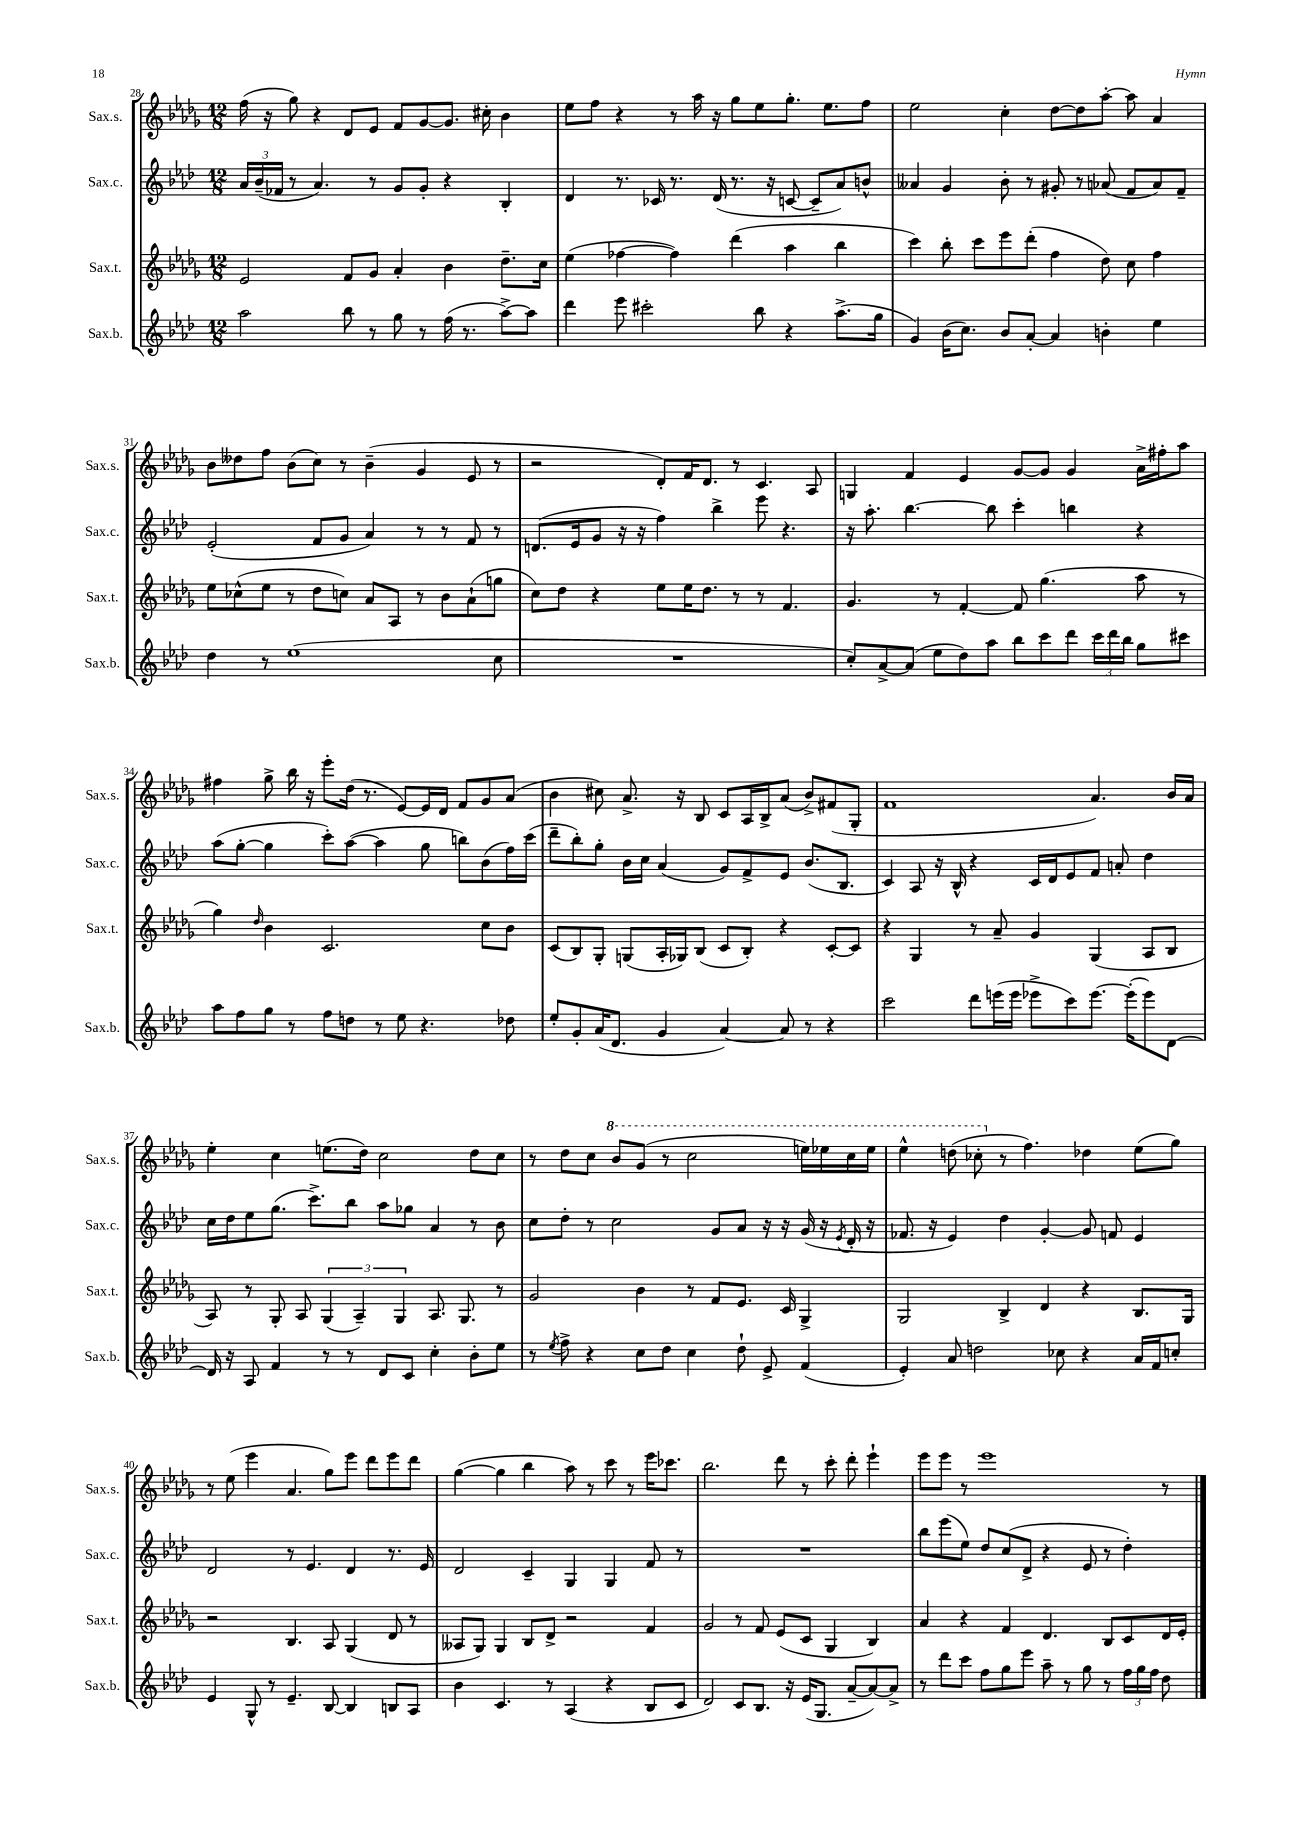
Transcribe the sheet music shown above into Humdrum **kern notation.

**kern	**kern	**kern	**kern
*staff4	*staff3	*staff2	*staff1
*clefG2	*clefG2	*clefG2	*clefG2
*k[b-e-a-d-]	*k[b-e-a-d-g-]	*k[b-e-a-d-]	*k[b-e-a-d-g-]
*M12/8	*M12/8	*M12/8	*M12/8
2aa-	2e-	24a-	(16ff
.	.	(24b-~	.
.	.	.	16r
.	.	24f-	.
.	.	8r	8gg-)
.	.	4.a-)	4r
8bb-	8f	.	8d-
8r	8g-	8r	8e-
8gg	4a-'	8g	8f
8r	.	8g'	[8g-
(16ff	4b-	4r	8.g-]
8.r	.	.	.
.	.	.	16cc#'
[8aa-^)	8.dd-~	4B-'	4b-
8aa-]	.	.	.
.	16cc	.	.
=	=	=	=
4ddd-	(4ee-	4d-	8ee-
.	.	.	8ff
8eee-	[4ff-	8.r	4r
2ccc#'	.	.	.
.	.	16c-	.
.	4ff-])	8.r	8r
.	.	.	16aa-
.	.	(16d-	16r
.	(4ddd-	8.r	8gg-
8bb-	.	.	8ee-
.	.	16r	.
4r	4aa-	[8c	8.gg-'
.	.	8c~]	.
.	.	.	8.ee-
(8.aa-^	4bb-	8a-)	.
.	.	8b^^	8ff
16gg	.	.	.
=	=	=	=
4g)	4ccc)	4a--	2ee-
(16b-	8bb-'	4g	.
8.cc)	.	.	.
.	8ccc	.	.
8b-	8eee-	8b-'	4cc'
[8a-'	(8ddd-'	8r	.
4a-]	4ff	8g#'	[8dd-
.	.	8r	8dd-]
4b'	8dd-)	(8a-	[8aa-'
.	8cc	8f	8aa-]
4ee-	4ff	8a-)	4a-
.	.	8f~	.
=	=	=	=
4dd-	8ee-	(2e-'	8b-
.	(8cc-^^	.	8dd--
8r	8ee-	.	8ff
(1ee-	8r	.	(8b-
.	8dd-	8f	8cc)
.	8cc)	8g	8r
.	8a-	4a-)	(4b-~
.	8A-	.	.
.	8r	8r	4g-
.	8b-	8r	.
.	(8a-`	8f	8e-
8cc	8gg	8r	8r
=	=	=	=
1.r	8cc)	(8.d	2r
.	8dd-	.	.
.	.	16e-	.
.	4r	8g	.
.	.	16r	.
.	.	16r	.
.	8ee-	4ff)	8d-')
.	16ee-	.	16f
.	8.dd-	.	8.d-
.	.	4bb-^	.
.	8r	.	8r
.	8r	8eee-	4.c
.	4.f	4.r	.
.	.	.	8A-
=	=	=	=
8cc')	4.g-	16r	4G
.	.	8.aa-'	.
[8a-^	.	.	.
(8a-]	.	[4.bb-	4f
8ee-	8r	.	.
8dd-)	[4f'	.	4e-
8aa-	.	8bb-]	.
8bb-	8f]	4ccc'	[8g-
8ccc	(4.gg-	.	8g-]
8ddd-	.	4bb	4g-
24ccc	.	.	.
24ddd-	.	.	.
24bb-	.	.	.
8gg	8aa-	4r	16a-^
.	.	.	16ff#'
8ccc#	8r	.	8aa-
=	=	=	=
8aa-	4gg-)	(8aa-	4ff#
8ff	.	[8gg'	.
.	16qqdd-	.	.
8gg	4b-	4gg]	8gg-^
8r	.	.	16bb-
.	.	.	16r
8ff	2.c	8ccc')	8eee-'
8dd	.	([8aa-	(16dd-
.	.	.	8.r
8r	.	4aa-]	.
8ee-	.	.	[8e-)
4.r	.	8gg	16e-]
.	.	.	16d-
.	.	8bb)	8f
.	8cc	(8b-	8g-
8dd-	8b-	16ff)	(8a-
.	.	(16ccc	.
=	=	=	=
8ee-'	(8c	8ddd-~	4b-
8g'	8B-)	8bb-')	.
(16a-	8G-'	8gg'	8cc#)
8.d-	.	.	.
.	(8G	16b-	8.a-^
.	.	16cc	.
4g	16A-'	(4a-	.
.	16G-)	.	16r
.	(8B-	.	8B-
[4a-)	8c	8g)	8c
.	8B-')	8f^	16A-
.	.	.	16B-^
8a-]	4r	8e-	(8a-
8r	.	(8.b-	8b-^)
4r	[8c'	.	(8f#
.	.	8.B-	.
.	8c]	.	8G-'
=	=	=	=
2ccc	4r	4c)	1f
.	4G-	8A-	.
.	.	16r	.
.	.	16B-^^	.
8ddd-	8r	4r	.
(16eee	8a-~	.	.
16eee	.	.	.
8eee-^	4g-	16c	.
.	.	16d-	.
8ccc)	.	8e-	.
[8.eee-	(4G-	8f	4.a-)
.	.	8a'	.
(16eee-']	.	.	.
8eee-)	8A-	4dd-	.
[8d-	8B-	.	16b-
.	.	.	16a-
=	=	=	=
16d-]	8A-)	16cc	4ee-'
16r	.	16dd-	.
8A-	8r	8ee-	.
4f	8G-'	(8.gg	4cc
.	8A-	.	.
.	.	8.ccc^)	.
8r	(6G-	.	(8.ee
8r	.	8bb-	.
.	6A-~)	.	.
.	.	.	16dd-)
8d-	.	8aa-	2cc
.	6G-	.	.
8c	.	8gg-	.
4cc'	8.A-	4a-	.
.	8.G-	.	.
8b-'	.	8r	8dd-
8ee-	8r	8b-	8cc
=	=	=	=
8r	2g-	8cc	8r
8qee-	.	.	.
8ff^	.	8dd-'	8dd-
4r	.	8r	8cc
.	.	2cc	8bb-
8cc	4b-	.	(8gg-
8dd-	.	.	8r
4cc	8r	.	2ccc
.	8f	8g	.
8dd-`	8.e-	8a-	.
8e-^	.	16r	.
.	16c	16r	.
(4f	4G-^	(16g	16eee)
.	.	16r	16eee-
.	.	8qe-	.
.	.	16d-'	16ccc
.	.	16r	16eee-
=	=	=	=
4e-')	2G-	8.f-	4eee-^^
.	.	16r	.
8a-	.	4e-)	(8ddd
2dd	.	.	8ccc-'
.	4B-^	4dd-	8r
.	.	.	4.ff)
.	4d-	[4g'	.
8cc-	.	.	.
4r	4r	8g]	4dd-
.	.	8f	.
16a-	8.B-	4e-	(8ee-
16f	.	.	.
8cc'	.	.	8gg-)
.	16G-	.	.
=	=	=	=
4e-	2r	2d-	8r
.	.	.	(8ee-
8G^^	.	.	4eee-
8r	.	.	.
4.e-~	4.B-	8r	4.a-
.	.	4.e-	.
[8B-	8A-	.	8gg-)
4B-]	(4G-	4d-	8eee-
.	.	.	8ddd-
8B	8d-	8.r	8eee-
8A-	8r	.	8ddd-
.	.	16e-	.
=	=	=	=
4b-	8A--	2d-	([4gg-
.	8G-)	.	.
4.c	4G-	.	4gg-]
.	8B-	4c~	4bb-
8r	8d-^	.	.
(4A-	2r	4G	8aa-)
.	.	.	8r
4r	.	4G	8ccc
.	.	.	8r
8B-	4f	8f	16eee-
.	.	.	8.ccc-
8c	.	8r	.
=	=	=	=
2d-)	2g-	1.r	2.bb-
8c	8r	.	.
8.B-	8f	.	.
.	(8e-	.	8ddd-
16r	.	.	.
(16e-	8c	.	8r
8.G	.	.	.
.	4G-	.	8ccc'
[8a-~	.	.	8ddd-'
8a-_)	4B-)	.	4eee-`
8a-^]	.	.	.
=	=	=	=
8r	4a-	8bb-	8eee-
8ddd-	.	(8eee-	8eee-
8ccc	4r	8ee-)	8r
8ff	.	8dd-	1eee-
8gg	4f	(8cc	.
8eee-	.	8d-^	.
8aa-~	4.d-	4r	.
8r	.	.	.
8gg	.	8e-	.
8r	8B-	8r	.
24ff	8c	4dd-')	.
24gg	.	.	.
24ff	.	.	.
8dd-	16d-	.	8r
.	16e-'	.	.
==	==	==	==
*-	*-	*-	*-
